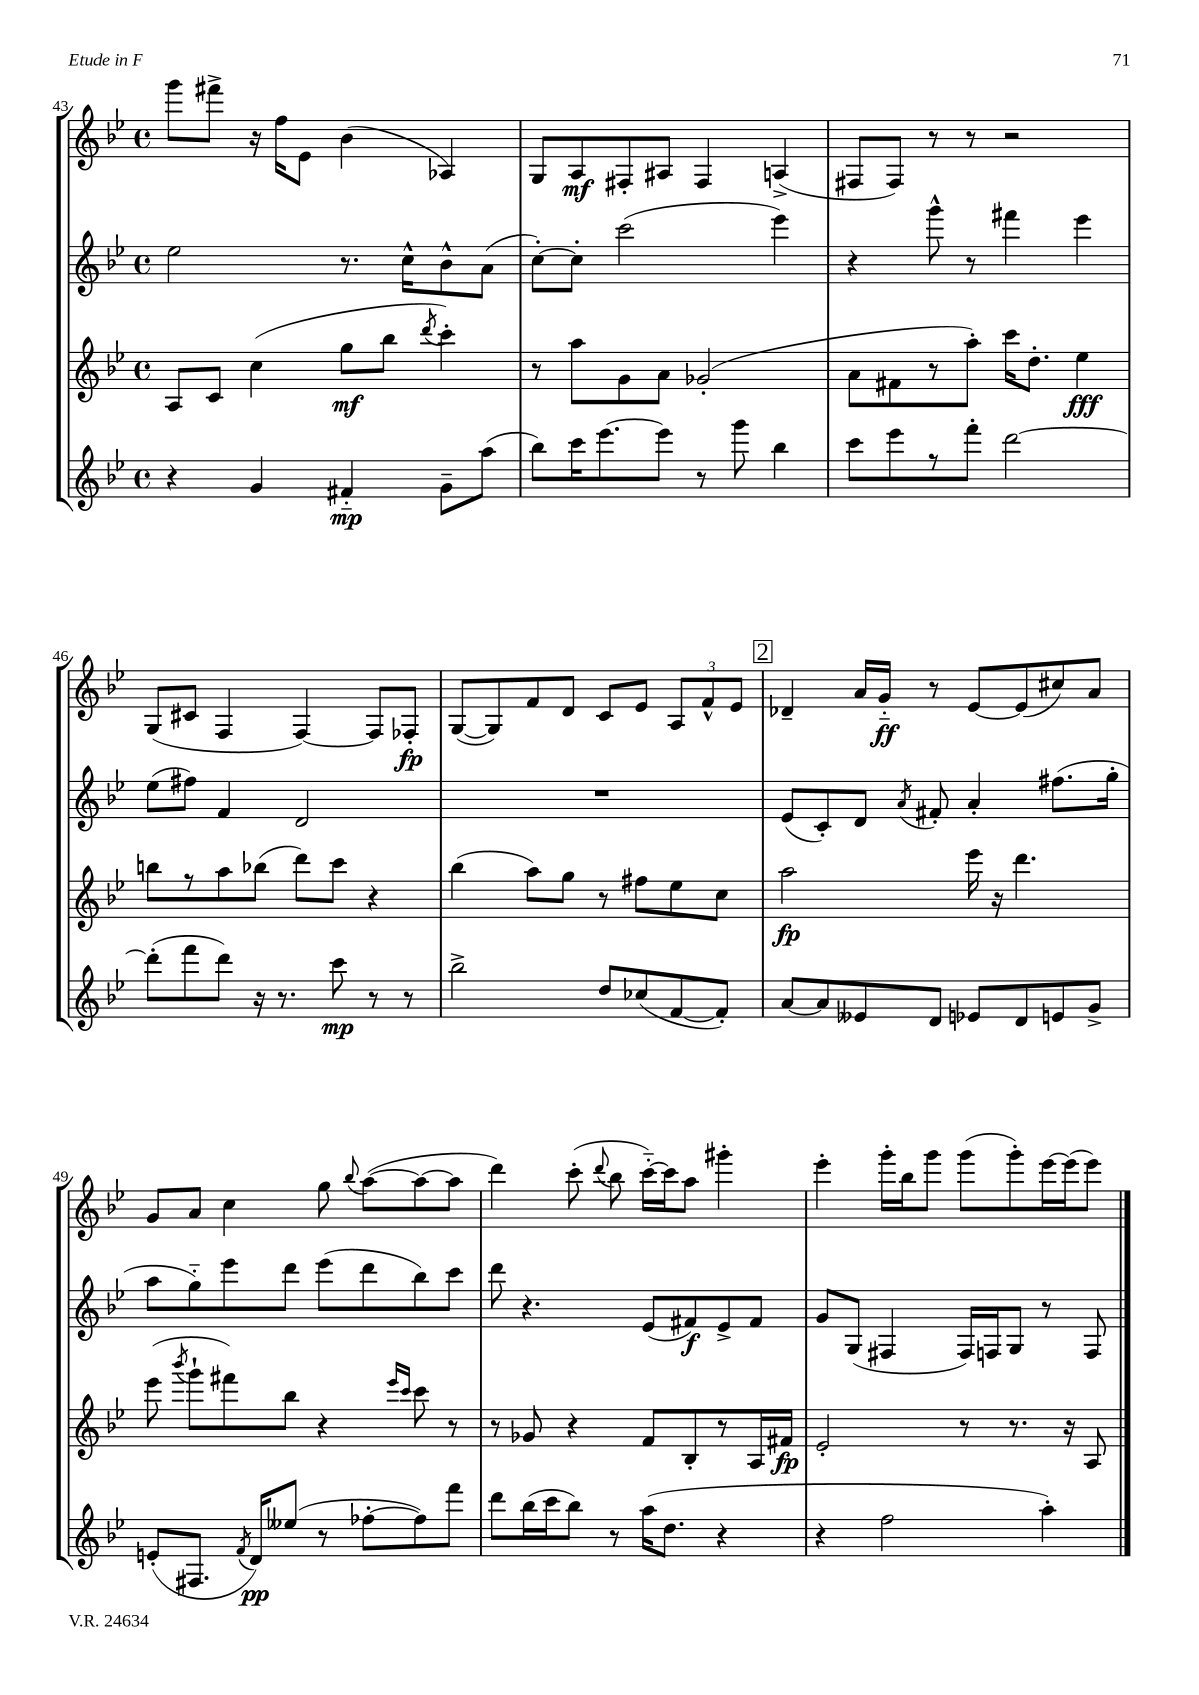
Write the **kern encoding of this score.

**kern	**dynam	**kern	**dynam	**kern	**dynam	**kern	**dynam
*part4	*part4	*part3	*part3	*part2	*part2	*part1	*part1
*staff4	*staff4	*staff3	*staff3	*staff2	*staff2	*staff1	*staff1
*clefG2	*	*clefG2	*	*clefG2	*	*clefG2	*
*k[b-e-]	*	*k[b-e-]	*	*k[b-e-]	*	*k[b-e-]	*
*M4/4	*	*M4/4	*	*M4/4	*	*M4/4	*
*met(c)	*	*met(c)	*	*met(c)	*	*met(c)	*
=43	=43	=43	=43	=43	=43	=43	=43
4r	.	8A/L	.	2ee-\	.	8ggg\L	.
.	.	8c/J	.	.	.	8fff#X^\J	.
4g/	.	(4cc\	.	.	.	16r	.
.	.	.	.	.	.	16ff\KL	.
.	.	.	.	.	.	8e-\J	.
4f#X/	mp	8gg\L	mf	8.r	.	(4b-\	.
.	.	8bb-\J	.	.	.	.	.
.	.	.	.	16cc^^\KL	.	.	.
.	.	8qddd/	.	.	.	.	.
8g~\L	.	4ccc'\)	.	8b-^^\	.	4A-X/)	.
(8aa\J	.	.	.	(8a\J	.	.	.
=44	=44	=44	=44	=44	=44	=44	=44
8bb-\L)	.	8r	.	[8cc'\L)	.	8G/L	.
16ccc\K	.	8aa\L	.	8cc'\J]	.	8A/	mf
[8.eee-\	.	.	.	.	.	.	.
.	.	8g\	.	(2ccc\	.	8F#X'/	.
8eee-\J]	.	8a\J	.	.	.	8A#X/J	.
8r	.	(2g-X'/	.	.	.	4F#/	.
8ggg\	.	.	.	.	.	.	.
4bb-\	.	.	.	4eee-\)	.	(4An^/	.
=45	=45	=45	=45	=45	=45	=45	=45
8ccc\L	.	8a\L	.	4r	.	8F#X/L	.
8eee-\	.	8f#X\	.	.	.	8F#/J)	.
8r	.	8r	.	8ggg^^\	.	8r	.
8fff'\J	.	8aa'\J)	.	8r	.	8r	.
[2ddd\	.	16ccc\KL	.	4fff#X\	.	2r	.
.	.	8.dd'\J	.	.	.	.	.
.	.	4ee-\	fff	4eee-\	.	.	.
!!LO:LB:g=z
=46	=46	=46	=46	=46	=46	=46	=46
(8ddd'\L]	.	8bbn\L	.	(8ee-\L	.	(8G/L	.
8fff\	.	8r	.	8ff#X\J)	.	8c#X/J	.
8ddd\J)	.	8aa\	.	4f/	.	4F/	.
16r	.	(8bb-X\J	.	.	.	.	.
8.r	.	.	.	.	.	.	.
.	.	8ddd\L)	.	2d/	.	[4F/)	.
8ccc\	mp	8ccc\J	.	.	.	.	.
8r	.	4r	.	.	.	8F/L]	.
8r	.	.	.	.	.	8F-X'/J	fp
=47	=47	=47	=47	=47	=47	=47	=47
2bb-^\	.	(4bb-\	.	1r	.	([8G/L	.
.	.	.	.	.	.	8G/])	.
.	.	8aa\L)	.	.	.	8f/	.
.	.	8gg\J	.	.	.	8d/J	.
8dd/L	.	8r	.	.	.	8c/L	.
(8cc-X/	.	8ff#X\L	.	.	.	8e-/J	.
[8f/	.	8ee-\	.	.	.	12A/L	.
.	.	.	.	.	.	12f^^/	.
8f'/J])	.	8cc\J	.	.	.	.	.
.	.	.	.	.	.	12e-/J	.
!!LO:REH:place=s1:t=2
=48	=48	=48	=48	=48	=48	=48	=48
[8a/L	.	2aa\	fp	(8e-/L	.	4d-X~/	.
8a/]	.	.	.	8c'/)	.	.	.
8e--X/	.	.	.	8d/J	.	16a/LL	.
.	.	.	.	.	.	16g/JJ	ff
.	.	.	.	8qa/	.	.	.
8d/J	.	.	.	8f#X'/	.	8r	.
8e-X/L	.	16eee-\	.	4a'/	.	[8e-/L	.
.	.	16r	.	.	.	.	.
8d/	.	4.ddd\	.	.	.	(8e-/]	.
8en/	.	.	.	(8.ff#X\L	.	8cc#X/)	.
8g^/J	.	.	.	.	.	8a/J	.
.	.	.	.	16gg'\Jk	.	.	.
!!LO:LB:g=z
=49	=49	=49	=49	=49	=49	=49	=49
(8en'/L	.	(8eee-\	.	8aa\L	.	8g/L	.
.	.	8qbbb-/	.	.	.	.	.
8.F#X/J	.	8ggg`\L	.	8gg\)	.	8a/J	.
.	.	8fff#X\)	.	8eee-\	.	4cc\	.
8qf/	.	.	.	.	.	.	.
16d/KL)	pp	.	.	.	.	.	.
(8ee--X/J	.	8bb-\J	.	8ddd\J	.	.	.
8r	.	4r	.	(8eee-\L	.	8gg\	.
.	.	.	.	.	.	8qqbb-/	.
[8ff-X'\L	.	.	.	8ddd\	.	([8aa\L	.
.	.	16qqeee-/LL	.	.	.	.	.
.	.	16qqccc/JJ	.	.	.	.	.
8ff-\])	.	8ccc\	.	8bb-\)	.	8aa\_	.
8fff\J	.	8r	.	8ccc\J	.	8aa\J]	.
=50	=50	=50	=50	=50	=50	=50	=50
8ddd\L	.	8r	.	8ddd\	.	4ddd\)	.
(16bb-\L	.	8g-X/	.	4.r	.	.	.
16ccc\J	.	.	.	.	.	.	.
8bb-\J)	.	4r	.	.	.	(8ccc'\	.
.	.	.	.	.	.	8qqddd/	.
8r	.	.	.	.	.	8bb-\	.
(16aa\KL	.	8f/L	.	(8e-/L	.	[16ccc\LL)	.
8.dd\J	.	.	.	.	.	16ccc\J]	.
.	.	8B-'/	.	8f#X/)	f	8aa\J	.
4r	.	8r	.	8e-^/	.	4ggg#X'\	.
.	.	16A/L	.	8f#/J	.	.	.
.	.	16f#X/JJ	fp	.	.	.	.
=51	=51	=51	=51	=51	=51	=51	=51
4r	.	2e-'/	.	8g/L	.	4eee-'\	.
.	.	.	.	(8G/J	.	.	.
2ff\	.	.	.	4F#X/	.	16ggg'\LL	.
.	.	.	.	.	.	16bb-\J	.
.	.	.	.	.	.	8ggg\J	.
.	.	8r	.	16F#/LL)	.	(8ggg\L	.
.	.	.	.	16Fn/J	.	.	.
.	.	8.r	.	8G/J	.	8ggg'\)	.
4aa'\)	.	.	.	8r	.	[16eee-\L	.
.	.	16r	.	.	.	(16eee-\J]	.
.	.	8A/	.	8F/	.	8eee-\J)	.
==	==	==	==	==	==	==	==
*-	*-	*-	*-	*-	*-	*-	*-
